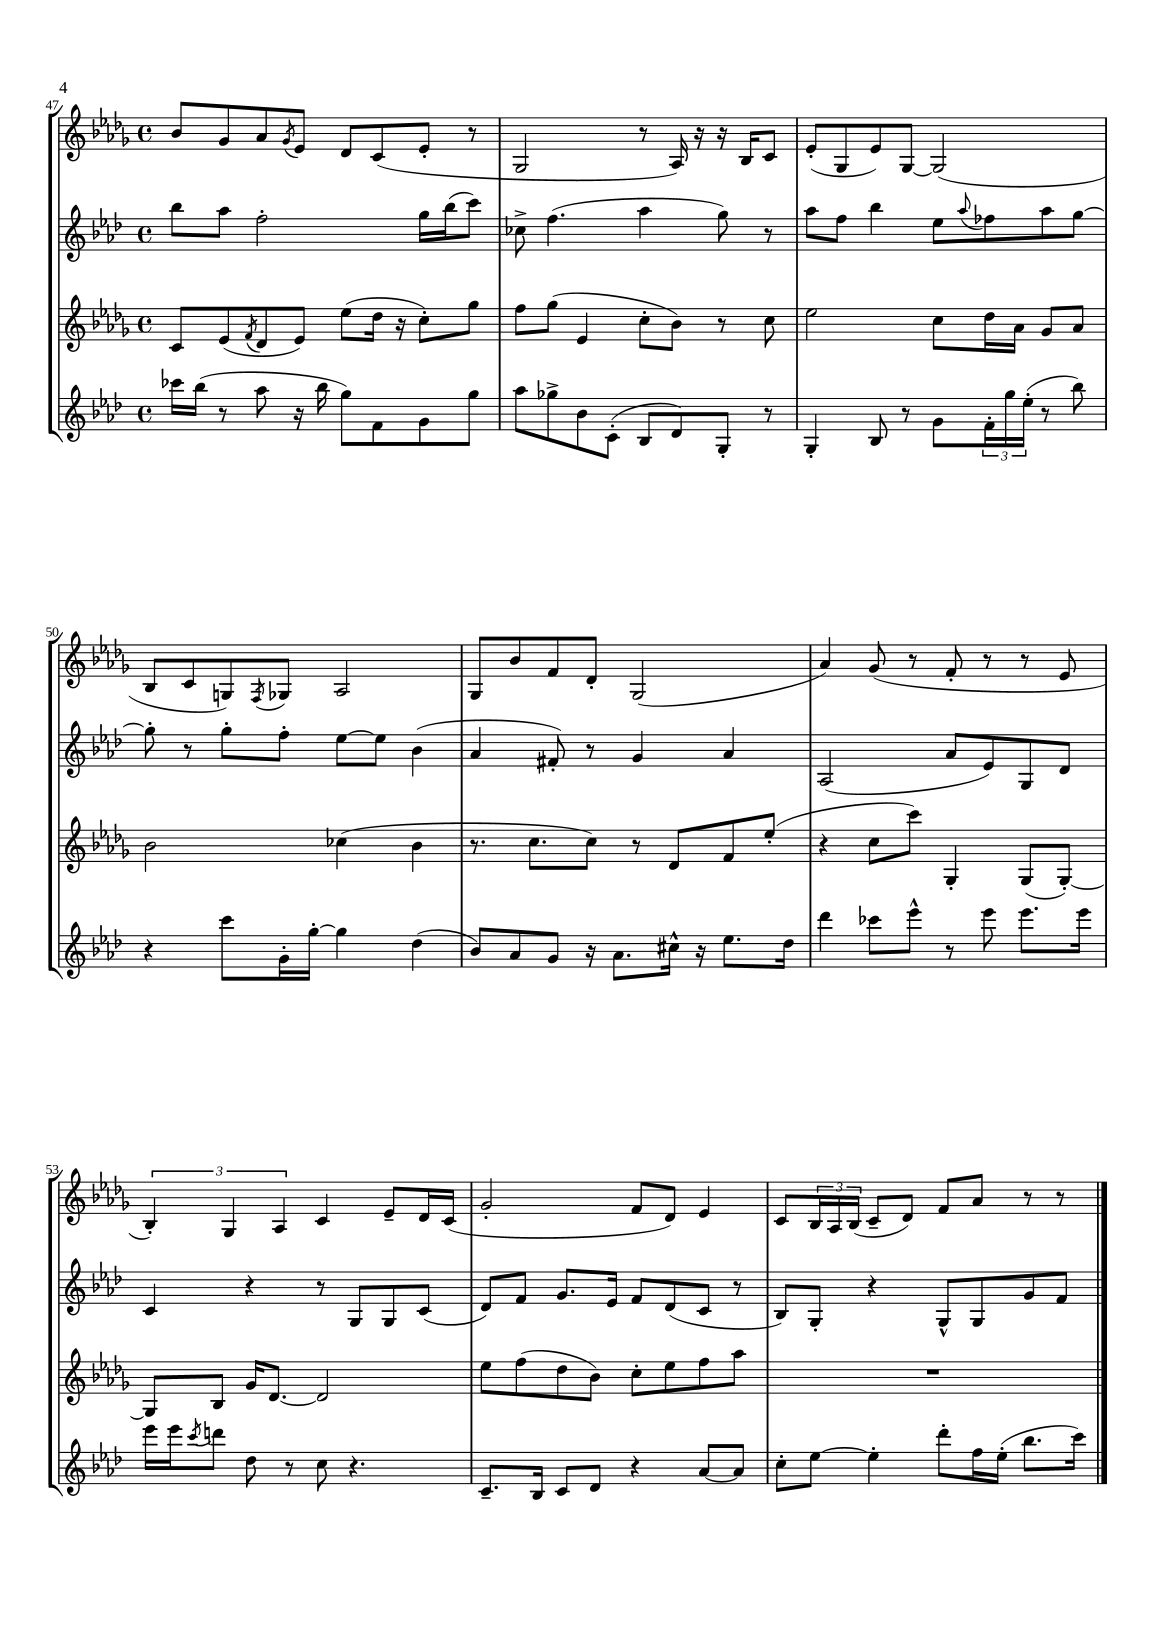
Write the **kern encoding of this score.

**kern	**kern	**kern	**kern
*staff4	*staff3	*staff2	*staff1
*clefG2	*clefG2	*clefG2	*clefG2
*k[b-e-a-d-]	*k[b-e-a-d-g-]	*k[b-e-a-d-]	*k[b-e-a-d-g-]
*M4/4	*M4/4	*M4/4	*M4/4
*met(c)	*met(c)	*met(c)	*met(c)
16ccc-	8c	8bb-	8b-
(16bb-	.	.	.
8r	(8e-	8aa-	8g-
.	8qf	.	.
8aa-	8d-	2ff'	8a-
.	.	.	8qg-
16r	8e-)	.	8e-
16bb-	.	.	.
8gg)	(8ee-	.	8d-
8f	16dd-	.	(8c
.	16r	.	.
8g	8cc')	16gg	8e-'
.	.	(16bb-	.
8gg	8gg-	8ccc)	8r
=	=	=	=
8aa-	8ff	8cc-^	2G-
8gg-^	(8gg-	(4.ff	.
8b-	4e-	.	.
(8c'	.	.	.
8B-	8cc'	4aa-	8r
8d-)	8b-)	.	16A-)
.	.	.	16r
8G'	8r	8gg)	16r
.	.	.	16B-
8r	8cc	8r	8c
=	=	=	=
4G'	2ee-	8aa-	(8e-'
.	.	8ff	8G-
8B-	.	4bb-	8e-)
8r	.	.	[8G-
8g	8cc	8ee-	(2G-]
.	.	8qqaa-	.
24f'	16dd-	8ff-	.
24gg	.	.	.
.	16a-	.	.
(24ee-'	.	.	.
8r	8g-	8aa-	.
8bb-)	8a-	[8gg	.
=	=	=	=
4r	2b-	8gg']	8B-
.	.	8r	8c
8ccc	.	8gg'	8G)
.	.	.	8qF
16g'	.	8ff'	8G-
[16gg'	.	.	.
4gg]	(4cc-	[8ee-	2A-
.	.	8ee-]	.
(4dd-	4b-	(4b-	.
=	=	=	=
8b-)	8.r	4a-	8G-
8a-	.	.	8b-
.	8.cc	.	.
8g	.	8f#')	8f
16r	8cc)	8r	8d-'
8.a-	.	.	.
.	8r	4g	(2G-
16cc#^^	8d-	.	.
16r	.	.	.
8.ee-	8f	4a-	.
.	(8ee-'	.	.
16dd-	.	.	.
=	=	=	=
4ddd-	4r	(2A-	4a-)
8ccc-	8cc	.	(8g-
8eee-^^	8ccc)	.	8r
8r	4G-'	8a-	8f'
8eee-	.	8e-)	8r
8.eee-	(8G-	8G	8r
.	[8G-')	8d-	8e-
16eee-	.	.	.
=	=	=	=
16eee-	8G-]	4c	6B-')
16eee-	.	.	.
8qccc	.	.	.
8ddd	8B-	.	.
.	.	.	6G-
8dd-	16g-	4r	.
.	[8.d-	.	.
.	.	.	6A-
8r	.	.	.
8cc	2d-]	8r	4c
4.r	.	8G	.
.	.	8G	8e-~
.	.	(8c	16d-
.	.	.	(16c
=	=	=	=
8.c~	8ee-	8d-)	2g-'
.	(8ff	8f	.
16B-	.	.	.
8c	8dd-	8.g	.
8d-	8b-)	.	.
.	.	16e-	.
4r	8cc'	8f	8f
.	8ee-	(8d-	8d-)
[8a-	8ff	8c	4e-
8a-]	8aa-	8r	.
=	=	=	=
8cc'	1r	8B-)	8c
[8ee-	.	8G'	24B-
.	.	.	24A-
.	.	.	(24B-
4ee-']	.	4r	8c~
.	.	.	8d-)
8ddd-'	.	8G^^	8f
16ff	.	8G	8a-
(16ee-'	.	.	.
8.bb-	.	8g	8r
.	.	8f	8r
16ccc)	.	.	.
==	==	==	==
*-	*-	*-	*-
